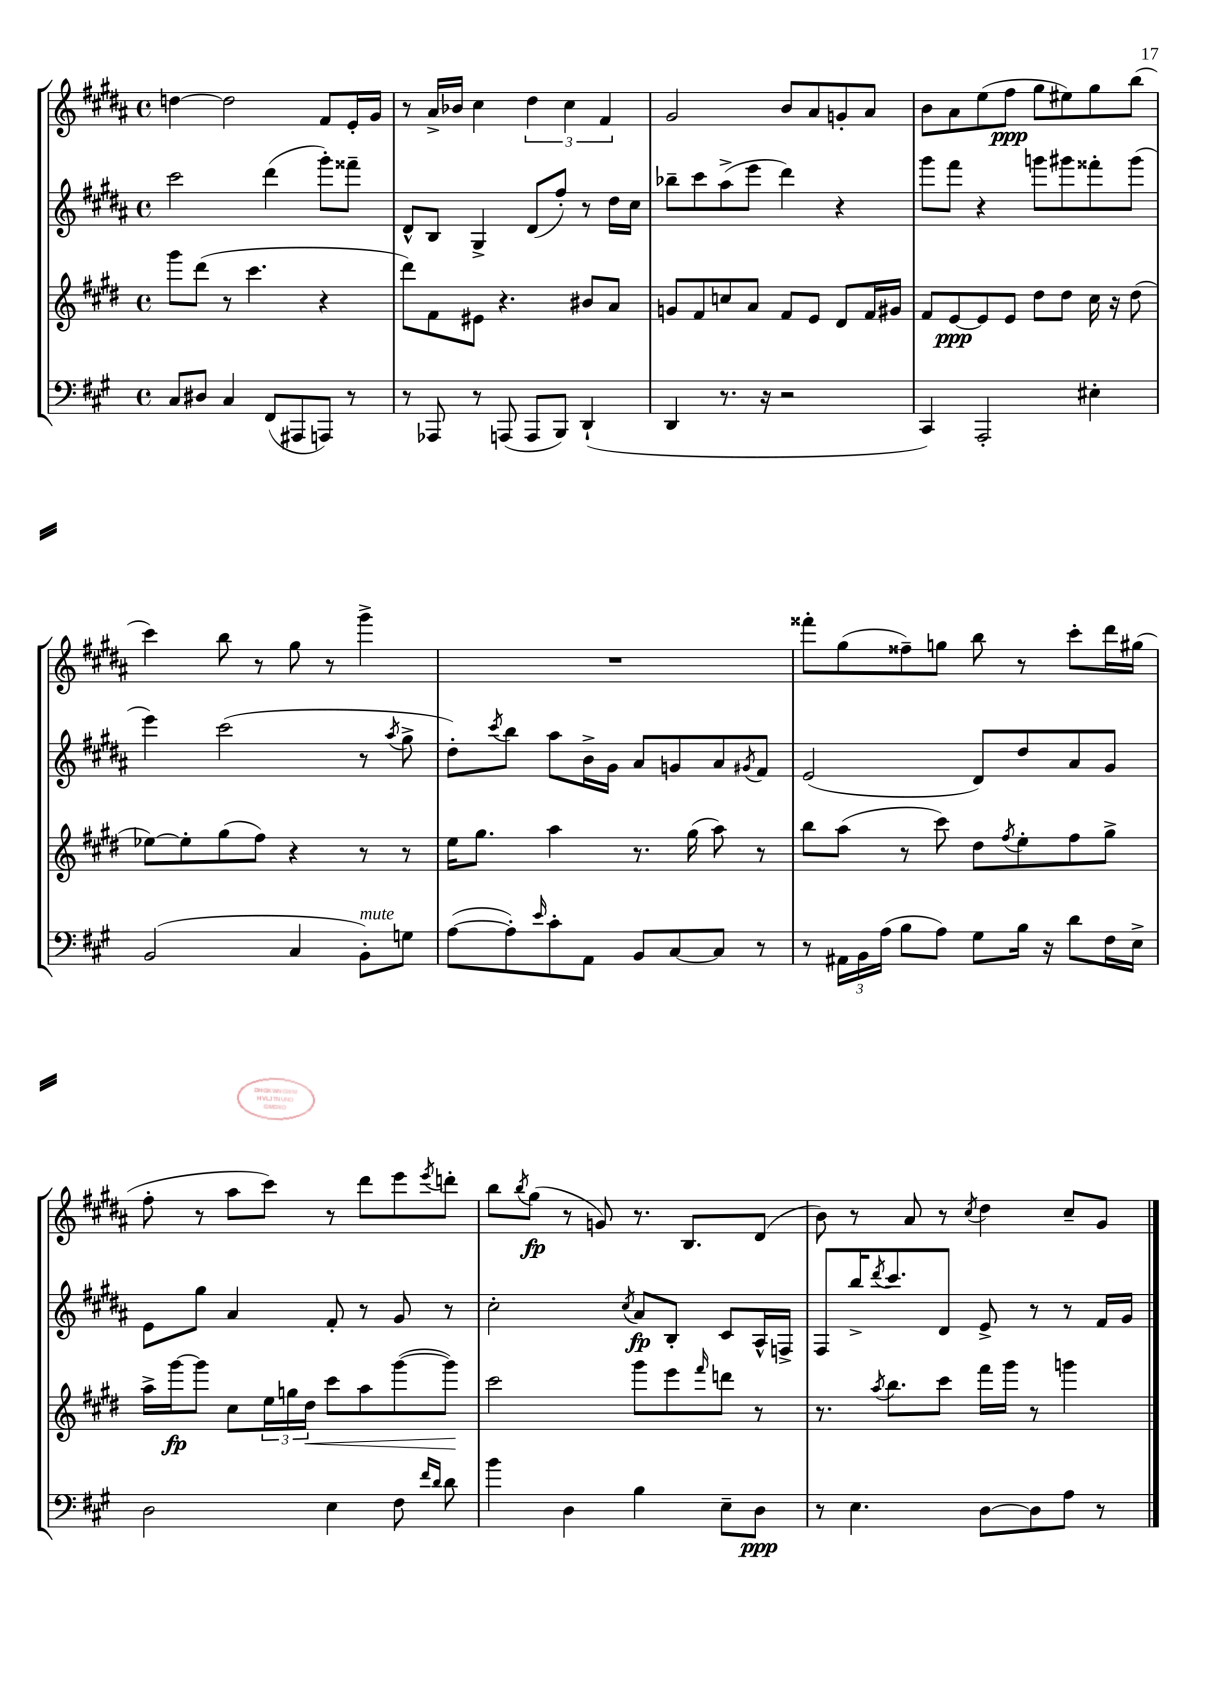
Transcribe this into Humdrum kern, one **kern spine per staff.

**kern	**kern	**kern	**kern
*staff4	*staff3	*staff2	*staff1
*clefF4	*clefG2	*clefG2	*clefG2
*k[f#c#g#]	*k[f#c#g#d#]	*k[f#c#g#d#a#]	*k[f#c#g#d#a#]
*M4/4	*M4/4	*M4/4	*M4/4
*met(c)	*met(c)	*met(c)	*met(c)
8C#	8ggg#	2ccc#	[4dd
8D#	(8ddd#	.	.
4C#	8r	.	2dd]
.	4.ccc#	.	.
(8FF#	.	(4ddd#	.
8AAA#	.	.	.
8AAA)	4r	8ggg#')	8f#
8r	.	8fff##~	16e'
.	.	.	16g#
=	=	=	=
8r	8ddd#)	8d#^^	8r
8AAA-	8f#	8B	16a#^
.	.	.	16b-
8r	8e#	4G#^	4cc#
(8AAA	4.r	.	.
8AAA	.	(8d#	6dd#
8BBB)	.	8ff#')	.
.	.	.	6cc#
(4DD`	8b#	8r	.
.	.	.	6f#
.	8a	16dd#	.
.	.	16cc#	.
=	=	=	=
4DD	8g	8bb-~	2g#
.	8f#	8ccc#	.
8.r	8cc	(8aa#^	.
.	8a	8eee	.
16r	.	.	.
2r	8f#	4ddd#)	8b
.	8e	.	8a#
.	8d#	4r	8g'
.	16f#	.	8a#
.	16g#	.	.
=	=	=	=
4CC#)	8f#	8ggg#	8b
.	[8e	8fff#	8a#
2AAA'	8e]	4r	(8ee
.	8e	.	8ff#
.	8dd#	8ggg	8gg#
.	8dd#	8ggg#	8ee#)
4E#'	16cc#	8fff##'	8gg#
.	16r	.	.
.	(8dd#	(8ggg#	(8bb
=	=	=	=
(2BB	[8ee-)	4eee)	4ccc#)
.	8ee-']	.	.
.	(8gg#	(2ccc#	8bb
.	8ff#)	.	8r
4C#	4r	.	8gg#
.	.	.	8r
8BB')	8r	8r	4ggg#^
.	.	8qaa#	.
8G	8r	8gg#^	.
=	=	=	=
([8A	16ee	8dd#')	1r
.	8.gg#	.	.
.	.	8qccc#	.
8A'])	.	8bb	.
16qqe	.	.	.
8c#'	4aa	8aa#	.
8AA	.	16b^	.
.	.	16g#	.
8BB	8.r	8a#	.
[8C#	.	8g	.
.	(16gg#	.	.
8C#]	8aa)	8a#	.
.	.	8qg#	.
8r	8r	8f#	.
=	=	=	=
8r	8bb	(2e	8fff##'
24AA#	(8aa	.	(8gg#
24BB	.	.	.
(24A	.	.	.
8B	8r	.	8ff##~)
8A)	8ccc#)	.	8gg
8G#	8dd#	8d#)	8bb
.	8qff#	.	.
16B	8ee'	8dd#	8r
16r	.	.	.
8d	8ff#	8a#	8ccc#'
16F#	8gg#^	8g#	16ddd#
16E^	.	.	(16gg#
=	=	=	=
2D	16aa^	8e	8ff#'
.	[16ggg#	.	.
.	8ggg#]	8gg#	8r
.	8cc#	4a#	8aa#
.	24ee	.	8ccc#)
.	24gg	.	.
.	24dd#	.	.
4E	8ccc#	8f#'	8r
.	8aa	8r	8ddd#
8F#	([8ggg#	8g#	8eee
16qqf#	.	.	.
16qqd	.	.	8qeee
8d	8ggg#])	8r	8ddd'
=	=	=	=
4b	2ccc#	2cc#'	8bb
.	.	.	8qbb
.	.	.	(8gg#
4D	.	.	8r
.	.	.	8g)
.	.	8qcc#	.
4B	8ggg#	8a#	8.r
.	8eee	8B'	.
.	.	.	8.B
.	16qqfff#	.	.
8E~	8ddd	8c#	.
8D	8r	16A#^^	(8d#
.	.	16F^	.
=	=	=	=
8r	8.r	8F#	8b)
4.E	.	16bb^	8r
.	8qaa	8qddd#	.
.	8.bb	8.ccc#	.
.	.	.	8a#
.	8ccc#	8d#	8r
.	.	.	8qcc#
[8D	16fff#	8e^	4dd#
.	16ggg#	.	.
8D]	8r	8r	.
8A	4ggg	8r	8cc#~
8r	.	16f#	8g#
.	.	16g#	.
==	==	==	==
*-	*-	*-	*-
